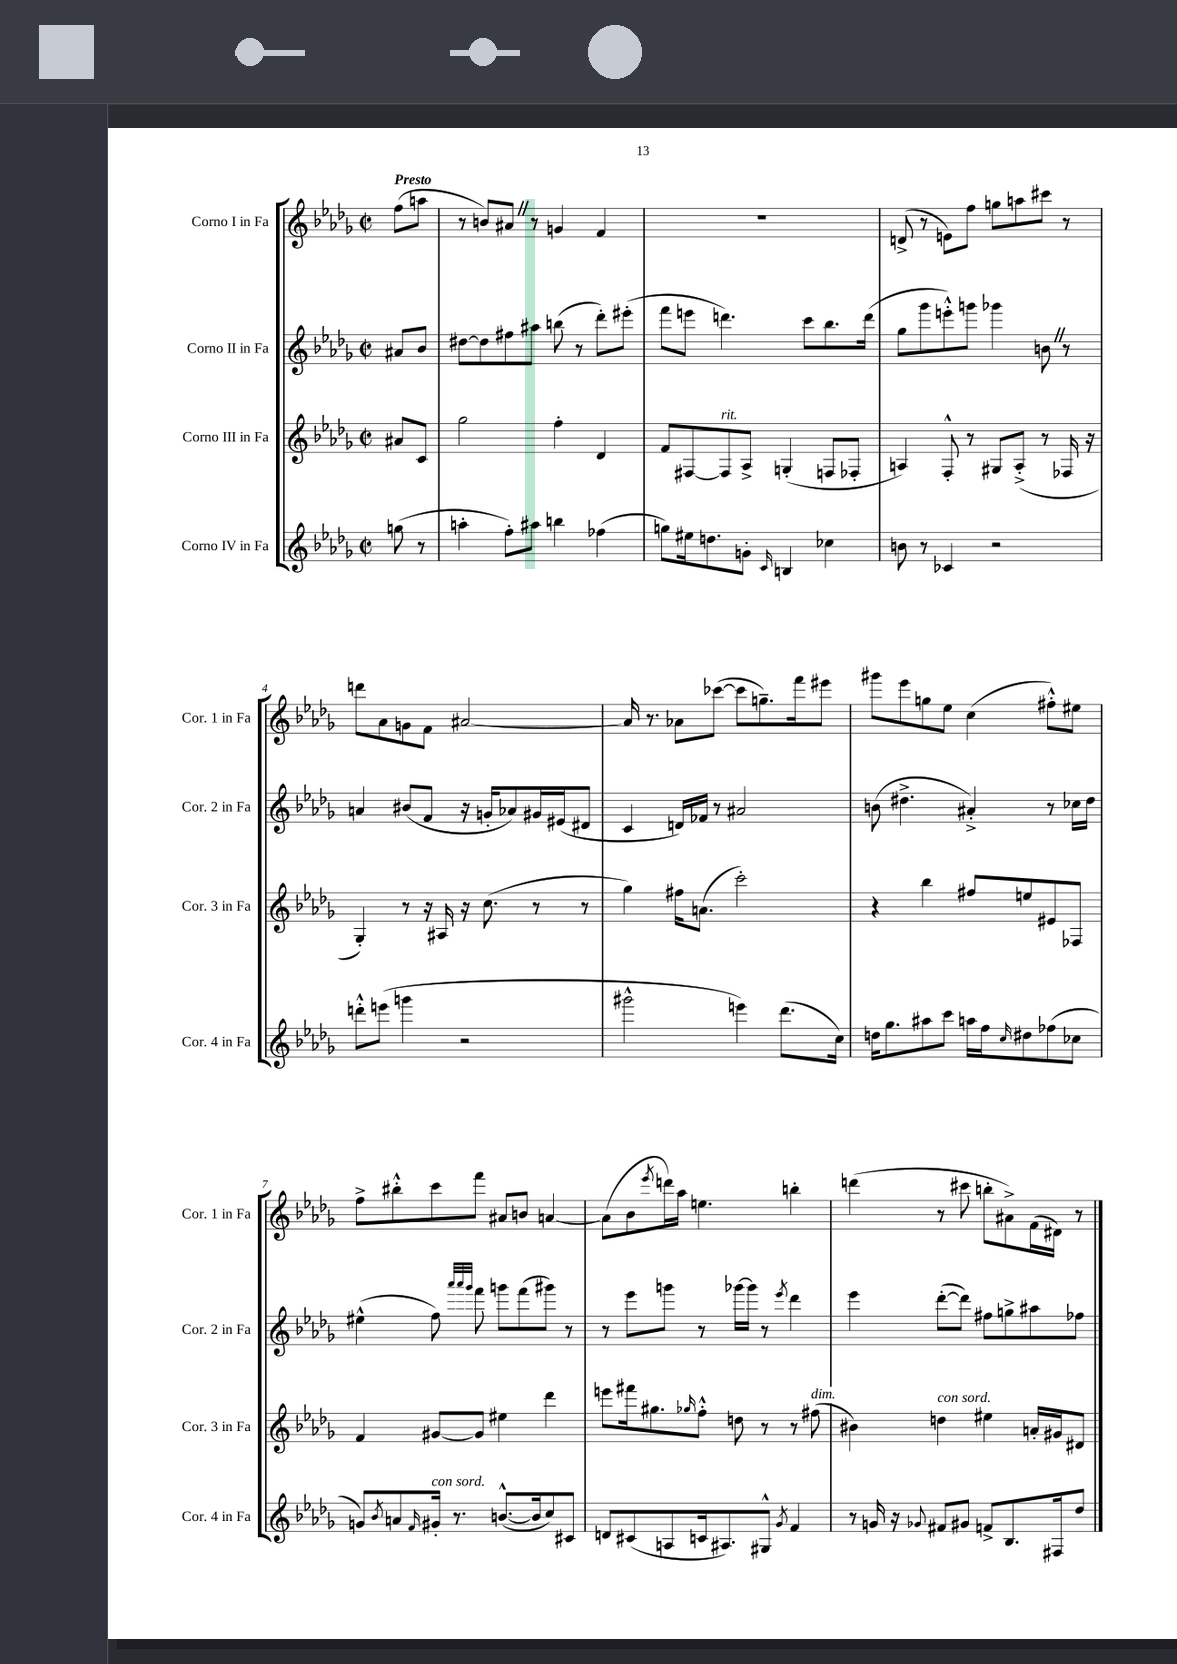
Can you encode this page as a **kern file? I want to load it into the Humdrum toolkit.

**kern	**kern	**kern	**kern
*staff4	*staff3	*staff2	*staff1
*clefG2	*clefG2	*clefG2	*clefG2
*k[b-e-a-d-g-]	*k[b-e-a-d-g-]	*k[b-e-a-d-g-]	*k[b-e-a-d-g-]
*M2/2	*M2/2	*M2/2	*M2/2
*met(c|)	*met(c|)	*met(c|)	*met(c|)
(8gg	8a#	8a#	(8ff
8r	8c	8b-	8aa
=	=	=	=
4aa'	2gg-	[8dd#	8r
.	.	8dd#]	8b)
8ff')	.	8ff#	8a#
8aa#	.	8aa#	8r
4bb	4ff'	(8bb	4g
.	.	8r	.
(4ff-	4d-	8ddd-')	4f
.	.	(8eee#'	.
=	=	=	=
8gg)	8f	8fff	1r
16ee#	[8F#	8eee	.
8.dd	.	.	.
.	8F#]	4.ddd)	.
8g'	8A-^	.	.
16qqc	.	.	.
4B	(4G'	.	.
.	.	8ccc	.
4cc-	8F	8.bb-	.
.	8F-'	.	.
.	.	(16ddd	.
=	=	=	=
8b	4A)	8gg-	(8d^
8r	.	8ggg-	8r
4c-	8F'^^	8eee'^^)	8e)
.	8r	8ggg	8ff
2r	8G#	4ggg-	8gg
.	(8A'^	.	8aa
.	8r	8b	8ccc#
.	16F-	8r	8r
.	16r	.	.
=	=	=	=
8ddd'^^	4G-')	4a	8ddd
(8eee	.	.	8a-
4ggg	8r	(8b#	8g
.	16r	8f	8f
.	16A#	.	.
2r	16r	16r	[2a#
.	(8.cc	16g'	.
.	.	8a-)	.
.	8r	16g#	.
.	.	(16e#	.
.	8r	8d#	.
=	=	=	=
2ggg#^^	4gg-)	4c	16a#]
.	.	.	8.r
.	16ff#	16d)	8a-
.	(8.a	16f-	.
.	.	8r	([8ccc-
4eee)	2ccc')	2a#	8ccc-]
.	.	.	8.gg~)
(8.ddd-	.	.	.
.	.	.	16fff
.	.	.	8eee#
16cc)	.	.	.
=	=	=	=
16dd	4r	(8b	8ggg#
8.gg-	.	.	.
.	.	4.dd#^	8eee-
8aa#	4bb-	.	8gg
8ccc	.	.	8ee-
16aa	8ff#	4a#'^)	(4cc
16ff	.	.	.
16qqcc	.	.	.
8dd#	8ee	.	.
(8ff-	8e#	8r	8ff#'^^)
8cc-	8F-	16cc-	8ee#
.	.	16dd#	.
=	=	=	=
8g)	4f	(4ee#^^	8ff^
8qb-	.	.	.
8a	.	.	8bb#'^^
16qqf	.	.	.
16g#'	[8g#	8ff)	8ccc
8.r	.	.	.
.	.	32qqaaa-	.
.	.	32qqaaa-	.
.	.	32qqggg-	.
.	8g#]	8fff	8fff
([8.b^^	4ee#	8ggg	8a#
.	.	(8fff	8b
16b]	.	.	.
8cc)	4ddd-	8ggg#)	[4a
8c#	.	8r	.
=	=	=	=
8d	8eee	8r	(8a]
(8c#	16fff#	8eee-	8b-
.	8.gg#	.	.
.	.	.	8qeee-
8A	.	8ggg	16ddd)
.	.	.	16aa-
.	16qqgg-	.	.
16c	8ff'^^	8r	4.ee
8.A#)	.	.	.
.	8dd	[16ggg-	.
.	.	16ggg-]	.
8G#^^	8r	8r	.
8qg-	.	8qeee-	.
4f	8r	4ddd-	4bb'
.	(8ff#	.	.
=	=	=	=
8r	4b#)	4eee-	(4ddd
16g	.	.	.
16r	.	.	.
8qqg-	.	.	.
8f#	4dd	([8ddd-'	8r
8g#	.	8ddd-])	8ccc#
8f^	4ee#	8ff#	8bb'
8.B-	.	8gg^	8a#^)
.	16a'	8aa#	(16f
16F#	16g#	.	16d#)
8dd-	8d#	8ff-	8r
==	==	==	==
*-	*-	*-	*-
